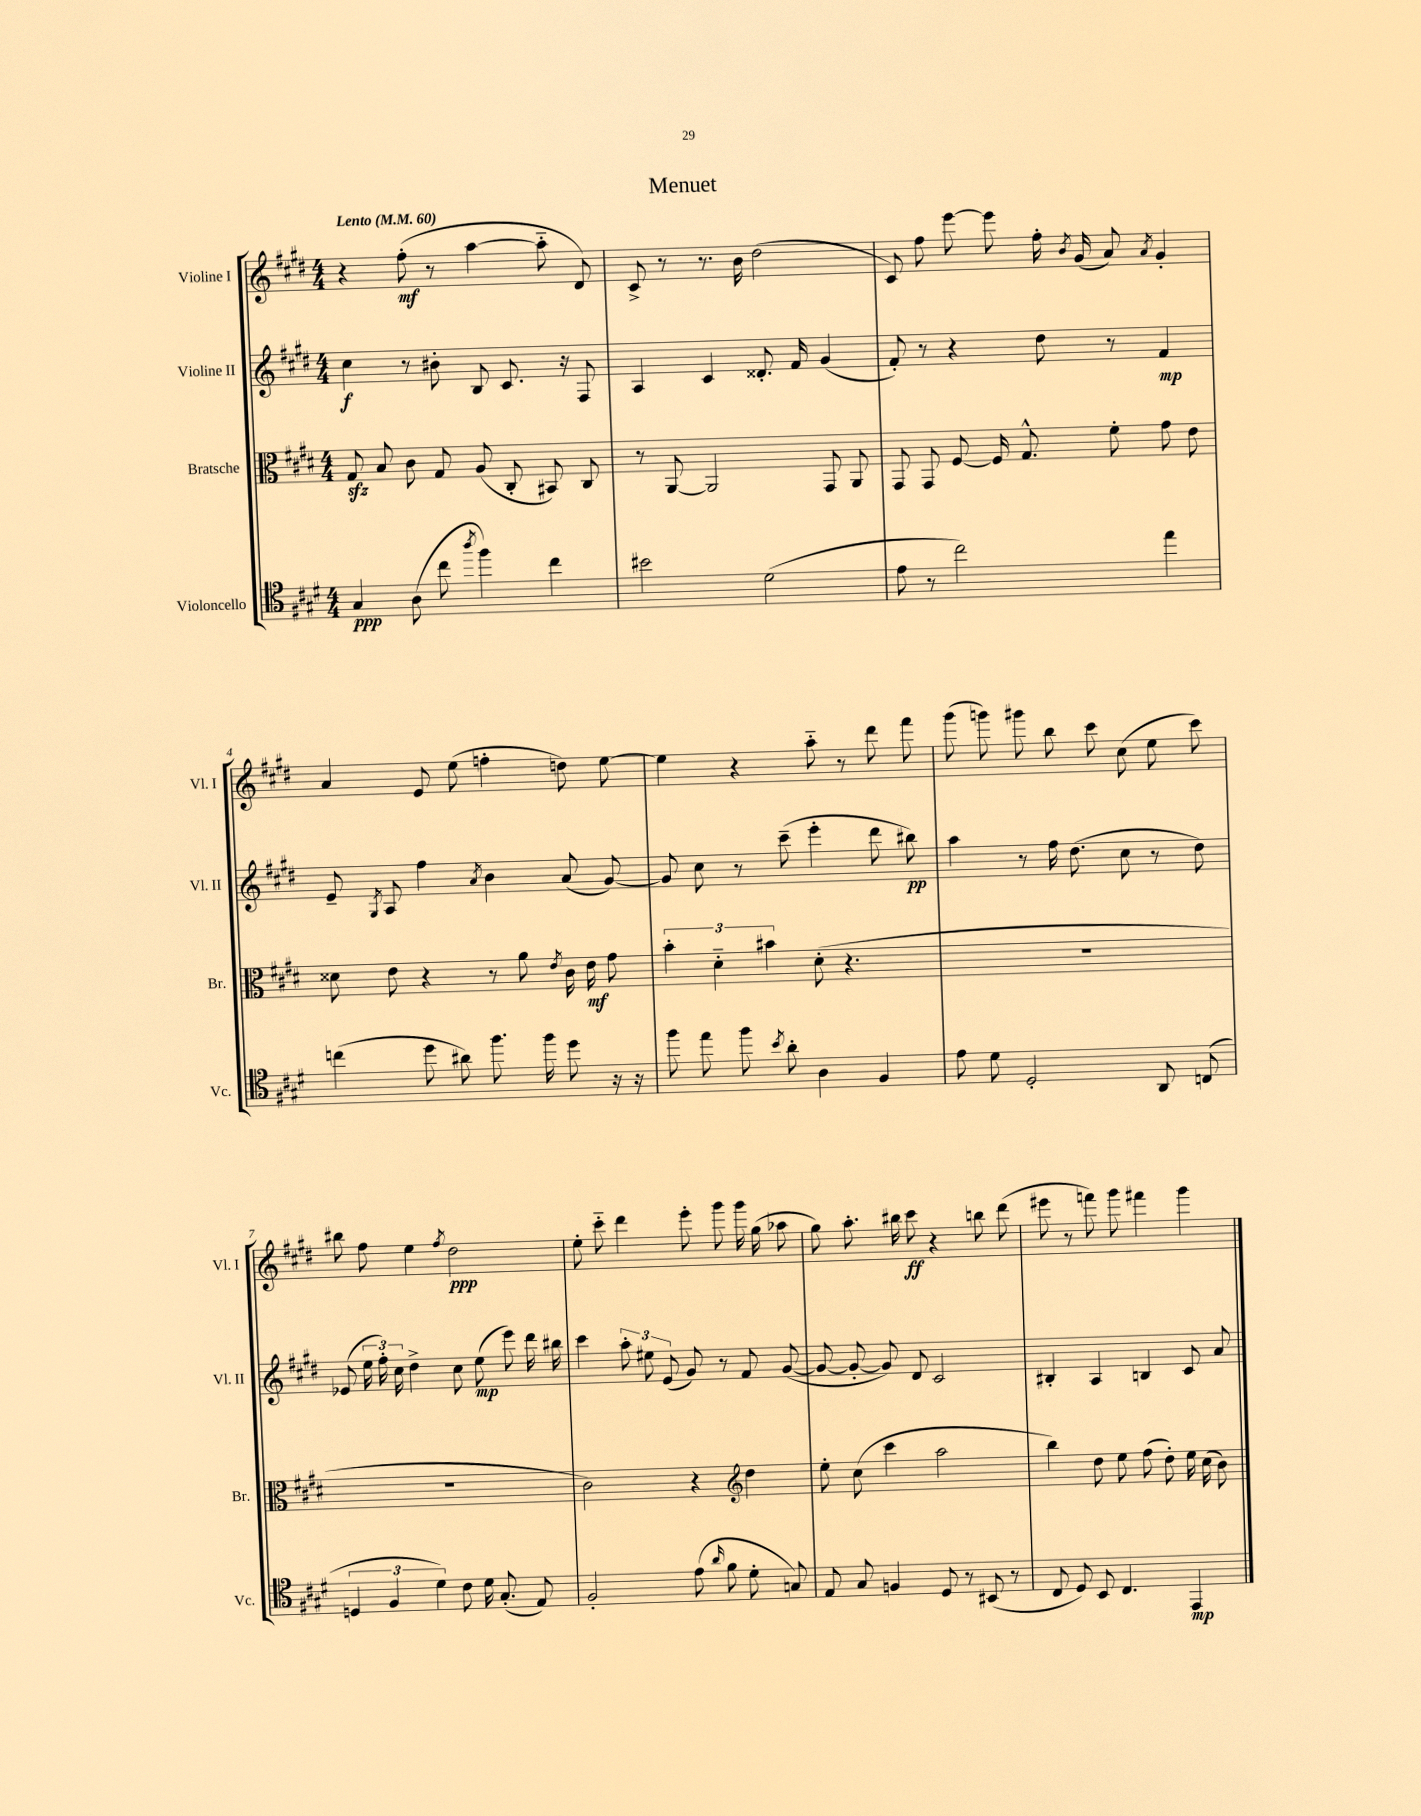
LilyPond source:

\header { title = "Menuet" }
<<
\new StaffGroup <<
\new Staff = "s0" \with { instrumentName = "Violine I" shortInstrumentName = "Vl. I" } {
    \clef treble \key e \major \numericTimeSignature \time 4/4 \tempo "Lento" 4 = 60
    \autoBeamOff r4 fis''8-.\mf( r8 a''4~ a''8-_ dis'8) |
    cis'8-> r8 r8. b'16 dis''2( |
    cis'8) fis''8 e'''8~ e'''8 fis''16-. \acciaccatura { b'8 } gis'16( a'8) \acciaccatura { a'8 } gis'4-. |
    a'4 e'8 e''8( f''4-. d''8) e''8~ |
    e''4 r4 a''8-_ r8 dis'''8 fis'''8 |
    gis'''8( g'''8) gis'''8 b''8 cis'''8 cis''8( e''8 cis'''8) |
    bis''8 fis''8 e''4 \acciaccatura { fis''8 } dis''2\ppp |
    e''8-. cis'''8-_ dis'''4 e'''8-. gis'''8 gis'''16 gis''16( aes''8 |
    gis''8) a''8.-. bis''16 cis'''8\ff r4 b''8 dis'''8( |
    eis'''8 r8 f'''8) gis'''8 fis'''4 gis'''4 \bar "|." |
}
\new Staff = "s1" \with { instrumentName = "Violine II" shortInstrumentName = "Vl. II" } {
    \clef treble \key e \major \numericTimeSignature \time 4/4
    \autoBeamOff cis''4\f r8 bis'8-. b8 cis'8. r16 fis8 |
    a4 cis'4 disis'8.-. fis'16 gis'4( |
    fis'8-.) r8 r4 dis''8 r8 fis'4\mp |
    e'8-- \acciaccatura { gis8 } a8 fis''4 \acciaccatura { a'8 } b'4 a'8( gis'8~) |
    gis'8 cis''8 r8 cis'''8--( e'''4-. dis'''8 bis''8\pp) |
    a''4 r8 fis''16 dis''8.( cis''8 r8 dis''8) |
    ees'8( \tuplet 3/2 { e''16 fis''16-.) cis''16 } dis''4-> cis''8 e''8\mp( e'''8) dis'''16 bis''16 |
    cis'''4 \tuplet 3/2 { a''8-. eis''8 e'8( } gis'8) r8 fis'8 gis'8~( |
    gis'8~ gis'8~-. gis'8) dis'8 cis'2 |
    bis4-. a4 b4 cis'8 a'8 \bar "|." |
}
\new Staff = "s2" \with { instrumentName = "Bratsche" shortInstrumentName = "Br." } {
    \clef alto \key e \major \numericTimeSignature \time 4/4
    \autoBeamOff gis8\sfz b8 cis'8 gis8 a8( cis8-. bis,8) cis8 |
    r8 a,8~ a,2 gis,8 a,8 |
    gis,8 gis,8 fis8~ fis16 gis8.-^ fis'8-. gis'8 e'8 |
    disis'8 e'8 r4 r8 a'8 \acciaccatura { e'8 } cis'16 e'16\mf gis'8 |
    \tuplet 3/2 { b'4-. dis'4-_ bis'4 } dis'8-.( r4. |
    R1 |
    R1 |
    cis'2) r4 \clef treble dis''4 |
    e''8-. cis''8( cis'''4 a''2 |
    b''4) dis''8 e''8 fis''8( dis''8-.) e''16 cis''16( b'8) \bar "|." |
}
\new Staff = "s3" \with { instrumentName = "Violoncello" shortInstrumentName = "Vc." } {
    \clef tenor \key e \major \numericTimeSignature \time 4/4
    \autoBeamOff gis4\ppp a8( cis''8 \acciaccatura { a''8 } fis''4) cis''4 |
    bis'2 dis'2( |
    e'8 r8 cis''2) e''4 |
    c''4( dis''8 ais'8) fis''8. fis''16 dis''8 r16 r16 |
    fis''8 e''8 fis''8 \acciaccatura { b'8 } a'8-. a4 fis4 |
    e'8 dis'8 dis2-. a,8 c8( |
    \tuplet 3/2 { d4 fis4 dis'4) } cis'8 dis'16 gis8.-.( e8) |
    fis2-. e'8( \grace { a'16 } fis'8 dis'8-. g8) |
    e8 gis8 f4 dis8 r8 bis,8( r8 |
    cis8 dis8) b,8 cis4. e,4\mp \bar "|." |
}
>>
>>
